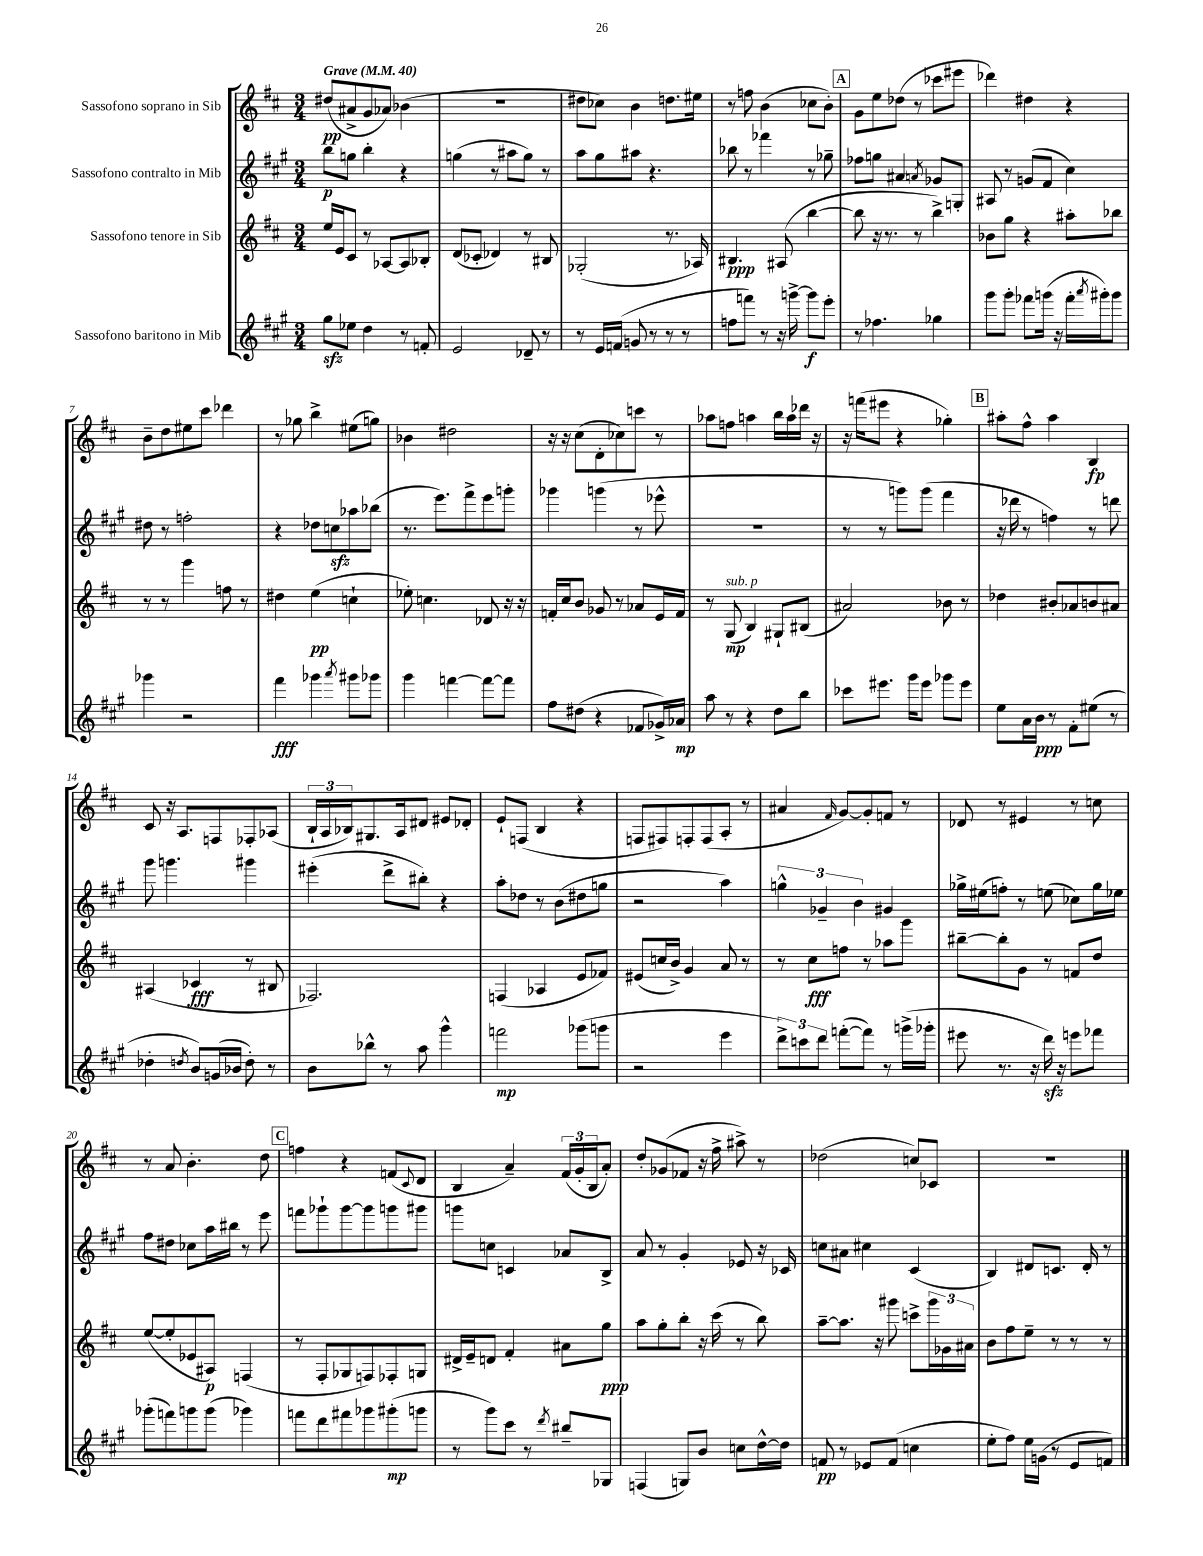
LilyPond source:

<<
\new StaffGroup <<
\new Staff = "s0" \with { instrumentName = "Sassofono soprano in Sib" } {
    \clef treble \key d \major \numericTimeSignature \time 3/4 \tempo "Grave" 4 = 40
    dis''8\pp( ais'8-> g'8 aes'8) bes'4( |
    R2. |
    dis''8 ces''8) b'4 d''8. eis''16 |
    r8 f''8 b'4( ces''8 b'8-.) |
    \mark \markup { \box "A" } g'8 e''8 des''8( r8 ces'''8 eis'''8 |
    des'''4) dis''4 r4 |
    b'8-- d''8 eis''8 cis'''8 des'''4 |
    r8 ges''8 b''4-> eis''8( g''8) |
    bes'4 dis''2 |
    r16 r16 cis''8( d'8-. ces''8) c'''8 r8 |
    aes''8 f''8 a''4 b''16 a''16 des'''16 r16 |
    r16 f'''16( eis'''8 r4 ges''4-.) |
    \mark \markup { \box "B" } ais''8-. fis''8-^ ais''4 b4\fp |
    cis'8 r16 a8. f8 fes8-. aes8( |
    \tuplet 3/2 { b16-! a16 bes16) } gis8. a16 dis'8 eis'8 des'8-. |
    e'8-! f8( b4 r4 |
    f8 fis8) f8-. f8( a8-. r8 |
    ais'4 \grace { fis'16 } g'8~) g'8-. f'8 r8 |
    des'8 r8 eis'4 r8 c''8 |
    r8 a'8 b'4.-. d''8 |
    \mark \markup { \box "C" } f''4 r4 f'8( \appoggiatura { cis'8 } d'8 |
    b4 a'4--) \tuplet 3/2 { fis'16( g'16-. b16 } a'8-.) |
    d''8-. ges'8( fes'8 r16 fis''16-> ais''8->) r8 |
    des''2( c''8) ces'8 |
    R2. \bar "|." |
}
\new Staff = "s1" \with { instrumentName = "Sassofono contralto in Mib" } {
    \clef treble \key a \major \numericTimeSignature \time 3/4
    b''8\p g''8 b''4-. r4 |
    g''4( r8 ais''8 g''8) r8 |
    a''8 gis''8 ais''8 r4. |
    bes''8 r8 fes'''4 r8 ges''8-- |
    \mark \markup { \box "A" } fes''8 g''8 ais'4 \acciaccatura { a'8 } ges'8 g8-. |
    ais8 r8 g'8( fis'8 cis''4) |
    dis''8 r8 f''2-. |
    r4 des''8 c''8\sfz aes''8 bes''8( |
    r8. e'''8.) fis'''8-> e'''8 g'''8-. |
    ges'''4 g'''4( r8 ees'''8-^ |
    R2. |
    r8 r8 g'''8) g'''8( fis'''4 |
    \mark \markup { \box "B" } r16 des'''16 r8 f''4) r8 d'''8 |
    gis'''8 g'''4. gis'''4 |
    eis'''4-.( d'''8-> bis''8-.) r4 |
    a''8-. des''8 r8 b'8( dis''8 g''8 |
    r2 a''4) |
    \tuplet 3/2 { g''4-^ ges'4-- b'4 } gis'4 |
    ges''16-> eis''16( f''8-.) r8 e''8( ces''8) ges''16 ees''16 |
    fis''8 dis''8 ces''8 a''16 bis''16 r8 e'''8 |
    \mark \markup { \box "C" } f'''8 ges'''8-! ges'''8~ ges'''8 g'''8 gis'''8 |
    g'''8 c''8 c'4 aes'8 b8-> |
    a'8 r8 gis'4-. ees'8 r16 ces'16 |
    c''8 ais'8 cis''4 cis'4( |
    b4) dis'8 c'8. dis'16-. r8 \bar "|." |
}
\new Staff = "s2" \with { instrumentName = "Sassofono tenore in Sib" } {
    \clef treble \key d \major \numericTimeSignature \time 3/4
    e''16 e'16 cis'8 r8 aes8~ aes8 bes8-. |
    d'8( ces'8-. des'4) r8 bis8 |
    ges2-.( r8. aes16) |
    bis4.\ppp ais8( b''4~ |
    \mark \markup { \box "A" } b''8 r16 r8. r8 b''4->) |
    bes'8 g''8 r4 ais''8-. bes''8 |
    r8 r8 g'''4 f''8 r8 |
    dis''4 e''4\pp( c''4-! |
    ees''8-.) c''4. des'8 r16 r16 |
    f'16-. cis''16 b'8 ges'8 r8 aes'8 e'16 f'16 |
    r8 g8\mp^\markup { \italic "sub. p" }( b4) gis8-! bis8( |
    ais'2) bes'8 r8 |
    \mark \markup { \box "B" } des''4 bis'8-. aes'8 b'8 ais'8 |
    ais4( ces'4\fff r8 bis8 |
    fes2.) |
    f4( aes4 e'8 fes'8) |
    eis'8( c''16 b'16->) g'4 a'8 r8 |
    r8 cis''8\fff f''8 r8 aes''8 g'''8 |
    bis''8~-- bis''8-. g'8 r8 f'8 d''8 |
    e''8~( e''8-. ees'8 ais8\p) f4( |
    \mark \markup { \box "C" } r8 fis8-. ges8 f8) fes8-. g8 |
    dis'16-> e'16-- d'8 fis'4-. ais'8 g''8\ppp |
    a''8 g''8-. b''8-. r16 cis'''16( r8 b''8) |
    a''8~-- a''8. r16 gis'''8 c'''8-> \tuplet 3/2 { gis'''16 ges'16 ais'16 } |
    b'8 fis''8 e''8-- r8 r8 r8 \bar "|." |
}
\new Staff = "s3" \with { instrumentName = "Sassofono baritono in Mib" } {
    \clef treble \key a \major \numericTimeSignature \time 3/4
    gis''8\sfz ees''8 d''4 r8 f'8-. |
    e'2 des'8-- r8 |
    r8 e'16 f'16( g'8 r8 r8 r8 |
    f''8 f'''8) r8 r16 g'''16~-> g'''8\f e'''8-. |
    \mark \markup { \box "A" } r8 fes''4. ges''4 |
    gis'''8 gis'''8-. fes'''8 g'''16( r16 fes'''16-. \acciaccatura { a'''8 } gis'''16-.) gis'''8 |
    ges'''4 r2 |
    fis'''4\fff ges'''4 \acciaccatura { a'''8 } gis'''8 ges'''8 |
    gis'''4 f'''4~ f'''8~ f'''8 |
    fis''8 dis''8( r4 fes'8 ges'16->) aes'16\mp |
    a''8 r8 r4 d''8 b''8 |
    ces'''8 eis'''8. gis'''16 eis'''8 ges'''8 eis'''8 |
    \mark \markup { \box "B" } e''8 a'16 b'16\ppp r8 fis'8-. eis''8( r8 |
    des''4-. \acciaccatura { d''8 } b'8) g'16( bes'16 d''8-.) r8 |
    b'8 bes''8-^ r8 a''8 gis'''4-^ |
    f'''2\mp ges'''8( g'''8 |
    r2 e'''4 |
    \tuplet 3/2 { d'''8->) c'''8 d'''8 } f'''8~-.( f'''8) r8 g'''16->( ges'''16-. |
    eis'''8 r8. r16 d'''16\sfz) r16 e'''8 fes'''8 |
    ges'''8-.( f'''8) g'''8 g'''8( ges'''4) |
    \mark \markup { \box "C" } f'''8 d'''8 fis'''8 ges'''8 gis'''8-.\mp( g'''8 |
    r8 gis'''8) cis'''8 r8 \acciaccatura { d'''8 } bis''8-- ges8 |
    f4( g8) b'8 c''8 d''16~-^ d''16 |
    f'8\pp r8 ees'8 f'8( c''4 |
    e''8-. fis''8) e''16 g'16( r8 e'8 f'8) \bar "|." |
}
>>
>>
